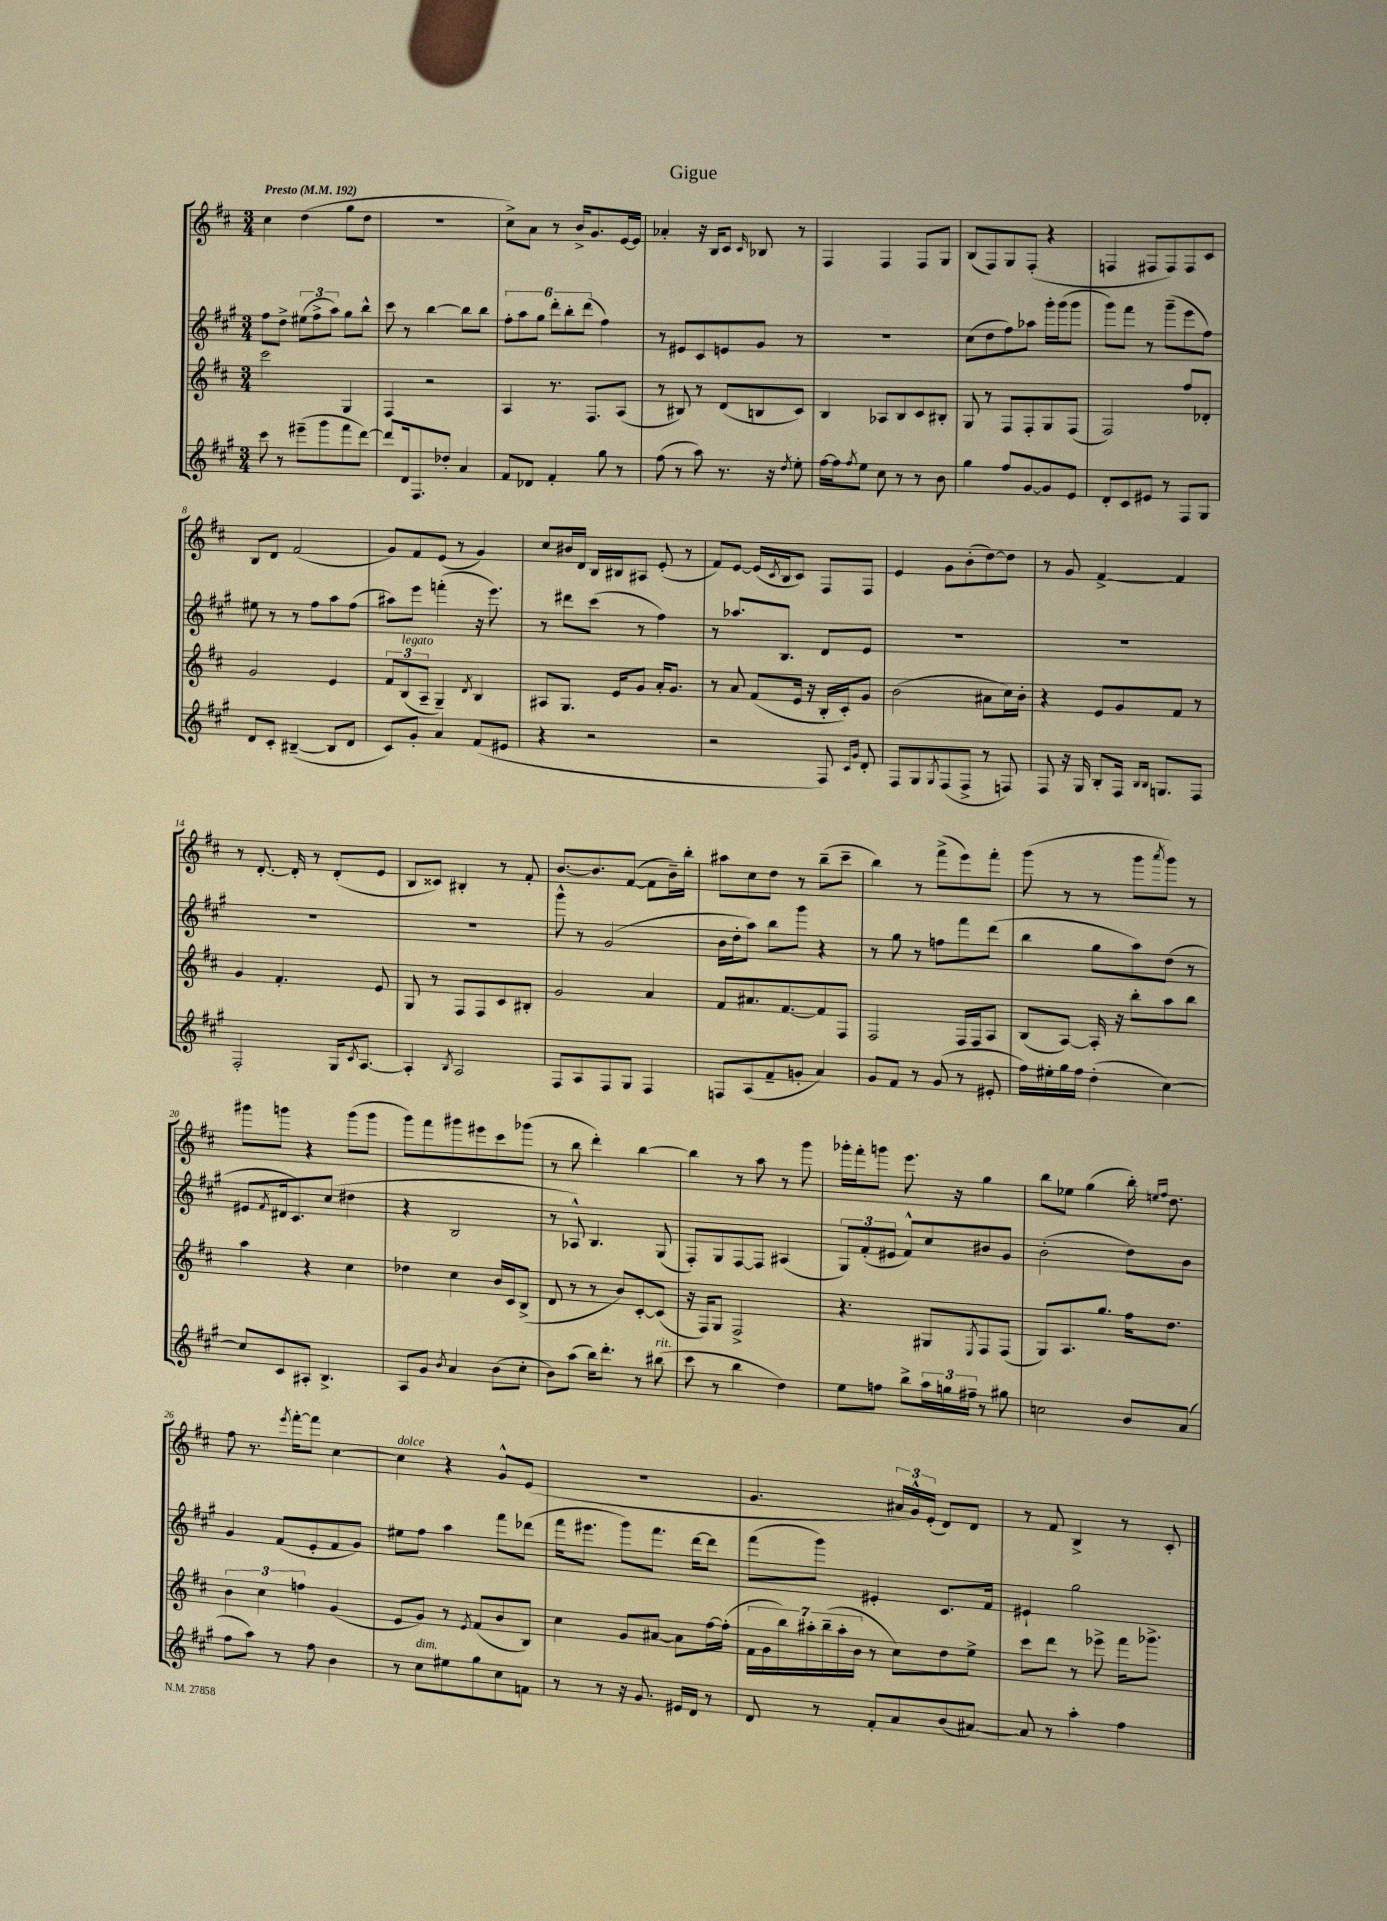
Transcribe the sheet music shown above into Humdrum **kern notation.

**kern	**kern	**kern	**kern
*part4	*part3	*part2	*part1
*staff4	*staff3	*staff2	*staff1
*clefG2	*clefG2	*clefG2	*clefG2
*k[f#c#g#]	*k[f#c#]	*k[f#c#g#]	*k[f#c#]
*M3/4	*M3/4	*M3/4	*M3/4
*MM192	*MM192	*MM192	*MM192
=1	=1	=1	=1
!	!	!	!LO:TX:a:B:t=Presto
8ccc#\	2ccc#\	8ff#\L	4cc#\
8r	.	8dd^\J	.
(8eee#X~\L	.	(12ee#X\L	(4dd\
.	.	12ff#^\	.
8ggg#\	.	.	.
.	.	12aa\J)	.
8fff#\	4G/	8gg#\L	8gg\L
[8ddd\J)	.	8bb^^\J	8dd\J
=2	=2	=2	=2
8ddd/L]	4F#/	8ccc#\	2.r
16d/k	.	8r	.
8.F#/	.	.	.
.	2r	[4bb\	.
8dd-X'/J	.	.	.
4a/	.	8bb\L]	.
.	.	8bb\J	.
=3	=3	=3	=3
8f#/L	4A/	12ff#'\L	8cc#^\L)
.	.	12aa\	.
8d-X/J	.	.	8a\J
.	.	12gg#\J	.
4f#'/	8.r	12ddd'\L	8r
.	.	12bb'\	.
.	.	.	16b^/KL
.	.	(12ddd\J	.
.	8.F#/L	.	8.g/
8gg#\	.	4ff#\)	.
8r	(8A/J	.	[16e/L
.	.	.	16e/JJ]
=4	=4	=4	=4
(8ff#\	8r	8r	4a-X'/
8r	8B#X/)	8e#X/L	.
8aa\)	8r	8c#/	16r
.	.	.	16B/KL
8.r	(8d/L	8en/	8c#/J
.	.	.	16qqc#/
.	8Bn/	8g#/J	8B-X/
16r	.	.	.
8qdd/	.	.	.
8ee'\	8c#/J)	8r	8r
=5	=5	=5	=5
[16ff#\LL	4B/	2.r	4F#/
16ff#\J]	.	.	.
8qff#/	.	.	.
8ee\J	.	.	.
8cc#\	8A-X/L	.	4F#/
8r	8B/	.	.
8r	8c#/	.	8F#/L
8b\	8B#X'/J	.	8G/J
=6	=6	=6	=6
4gg#\	8G/	(8cc#\L	(8B/L
.	8r	8dd\	8F#/)
8ff#/L	8F#/L	8ff#\)	8G/
[8g#/	8F#'/	8aa-X\J	(8F#'/J
8g#/]	8G/	16ggg#'\LL	4r
.	.	(16ggg#\J	.
8e/J	(8F#/J	8ggg#\J	.
=7	=7	=7	=7
8d'/L	2F#/)	8ggg#\L)	4Fn/
8c#/	.	8fff#\J	.
8e#X/J	.	8r	8F#X/L
8r	.	(8ggg#~\L	8F#/)
8F#/L	8ff#/L	8eee\	8F#/
8G#/J	8d-X'/J	8ff#\J)	8c#/J
!!LO:LB:g=z
=8	=8	=8	=8
8d/L	2g/	8ee#X\	8B/L
8c#'/J	.	8r	8d/J
([4B#X~/	.	8r	(2f#/
.	.	8ff#\L	.
8B#/L]	4e/	8aa\	.
8d/J	.	(8ff#\J	.
=9	=9	=9	=9
8c#/L)	12f#/L	8aa#X\L)	8g/L)
!	!LO:TX:a:i:t=legato	!	!
.	(12B/	.	.
8g#'/J	.	8eee\J	8f#/
.	12A~/J	.	.
4a/	4G~/)	(4fffn'\	(8e/J
.	.	.	8r
.	8qd/	.	.
(8f#/L	4B/	16r	4g/)
.	.	8.eee\)	.
8e#X/J	.	.	.
=10	=10	=10	=10
4r	8A#X/L	8r	8cc#/L
.	8.G/J	8ddd#X\L	16b#X/L
.	.	.	16d/JJ
2r	.	(8ccc#\J	16B/LL
.	16e/KL	.	16B#X/J
.	8g/J	8r	8A#X/J
.	16a'/KL	4ff#\)	(8e'/
.	8.g/J	.	.
.	.	.	8r
=11	=11	=11	=11
2r	8r	8r	8f#/L)
.	8a/	8.aa-X/L	[8e/J
.	(8f#/L	.	(16e/LL]
.	.	.	8qc#/
.	.	8.B/J	16B/J
.	16e/Jk	.	8c#/J)
.	16r	.	.
8F#/)	16B'/LL	8d/L	8F#/L
.	16c#'/J)	.	.
16qqc#/LL	.	.	.
16qqg#/JJ	.	.	.
8d'/	8g/J	8e/J	8F#/J
=12	=12	=12	=12
8F#/L	(2b\	2.r	4e/
8G#/	.	.	.
8qG#/	.	.	.
(8F#/	.	.	8g\L
8F#^/J	.	.	(8b'\
8r	8a#X\L	.	[8dd\)
8Fn/)	16cc#\L)	.	8dd\J]
.	16b'\JJ	.	.
=13	=13	=13	=13
8F#/	4r	2.r	8r
16r	.	.	8g/
16G#/	.	.	.
8B'/L	8e/L	.	[4f#^/
16F#/Jk	8g/	.	.
16qqB/LL	.	.	.
16qqB/JJ	.	.	.
8.Gn/L	.	.	.
.	8f#/J	.	4f#/]
8F#/J	8r	.	.
!!LO:LB:g=z
=14	=14	=14	=14
2F#'/	4g/	2.r	8r
.	.	.	[8.d'/
.	4.f#'/	.	.
.	.	.	16d'/]
.	.	.	8r
16G#/KL	.	.	(8d'/L
8qc#/	.	.	.
[8.A/J	.	.	.
.	8e/	.	8e/J
=15	=15	=15	=15
4A'/]	8G/	2.r	8B/L
.	8r	.	8c##X/J)
8qB/	.	.	.
2A/	8F#/L	.	4B#X'/
.	8F#/	.	.
.	8c#/	.	8r
.	8B#X'/J	.	8f#'/
=16	=16	=16	=16
8F#/L	2g/	8ggg#^^\	[8.b/L
8A/	.	8r	.
.	.	.	8.b/]
8F#/	.	(2g#/	.
8G#/J	.	.	([8f#/J
4F#/	4a/	.	8f#\L]
.	.	.	16b~\L)
.	.	.	16bb'\JJ
=17	=17	=17	=17
8Fn/L	8f#/L	16b\LL	8aa#X\L
.	.	16dd'\J	.
(8A/	8.a#X/	8aa\J)	8cc#\
8f#~/	.	8bb\L	8dd\J
.	[8.f#/	.	.
8gn'/J	.	8ggg#\J	8r
4a/)	8f#/]	4r	(8bb~\L
.	8F#/J	.	8ccc#~\J
=18	=18	=18	=18
8g#/L	2F#/	8r	4bb\)
8f#/J	.	8gg#\	.
8r	.	8r	8r
(8g#/	.	8ffn\L	(8fff#^\L
8r	16F#/LL	8fff#\	8eee\)
.	16F#/J	.	.
8e#X'/	8A/J	(8ddd\J	8fff#'\J
=19	=19	=19	=19
16ff#\LL)	(8B/L	4bb\	(8ggg\
16ee#X'\	.	.	.
16gg#\	[8A/J)	.	8r
16ff#\JJ	.	.	.
(4dd'\	16A'/]	8gg#\L	8r
.	16r	.	.
.	8bb'\L	8aa\)	8ggg\L
.	.	.	8qaaa/
[4cc#\)	8aa\	(8dd\J	8ggg\J)
.	8bb\J	8r	8r
!!LO:LB:g=z
=20	=20	=20	=20
8cc#/L]	4aa\	8e#X/L	8ggg#X\L
.	.	8qf#/	.
8c#/	.	16d#X/k	8gggn\J
.	.	8.c#/)	.
8A#X'/J	4r	.	4r
4.B^/	.	(8cc#/J	.
.	4cc#\	4dd#X\	(8ggg\L
.	.	.	8ggg\J
=21	=21	=21	=21
8A/L	4dd-X\	4r	8ggg\L)
8g#/J	.	.	8fff#\
8qb/	.	.	.
4a/	4cc#\	2B/	8ggg#X\
.	.	.	8eee#X\
(8b\L	16b/LL	.	8ccc#\
.	16c#/J	.	.
8cc#'\J	(8B^/J	.	(8ggg-X\J
=22	=22	=22	=22
8b\L)	8d/	8r	8r
(8aa\J	8r	8A-X^^/)	8bb\
16bb\KL)	8r	4.B/	4ddd'\)
8.ddd'\J	.	.	.
.	8b/L)	.	.
8r	[8c#'/	.	[4bb\
!LO:TX:a:i:t=rit.	!	!	!
(8bb#X\	(8c#/J]	(8G#/	.
=23	=23	=23	=23
8ccc#\	16r	8F#'/L)	4bb\]
.	16F#/KL)	.	.
8r	8G/J	8G#/	.
4bb\	2F#^/	[8F#/	8r
.	.	8F#/J]	8aa\
4dd\)	.	(4A#X/	8r
.	.	.	8ggg\
=24	=24	=24	=24
8ee\L	4.r	12G#/L)	16ggg-X'\LL
.	.	.	16fff#'\J
.	.	(12f#'/	.
8ffn\J	.	.	8gggn\J
.	.	12e#X/J	.
8bb^\L	.	8f#^^/L)	8.eee\
24aa\L	8G#X/L	8cc#/	.
24ggn\	.	.	.
.	.	.	16r
24ff#X~\JJ	.	.	.
.	8qE/	.	.
8r	8F#/	8b#X/	4gg\
8gg#X\	(8F#/J	8g#/J	.
=25	=25	=25	=25
2ccn\	8G/L)	(2b'\	8bb\L
.	8.A/	.	8ee-X\J
.	.	.	(4gg\
.	8.gg/J	.	.
8b/L	16ff#\KL	8dd\L)	16bb'\)
.	.	.	16qqeen/LL
.	.	.	16qqff#/JJ
.	8.dd\J	.	8.dd\
(8a/J	.	8b\J	.
!!LO:LB:g=z
=26	=26	=26	=26
8ff#\L	6b\	4g#/	8ff#\
8aa\J)	.	.	8.r
.	6cc#\	.	.
8r	.	(8f#/L	.
.	.	.	8qeee/
.	.	.	[16fff#'\KL
.	6ffn\	.	.
8ff#\	.	8e'/	8fff#\J]
4b\	(4g/	8f#/	[4cc#\
.	.	8g#/J)	.
=27	=27	=27	=27
!	!	!	!LO:TX:a:i:t=dolce
8r	8e/L	8ee#X\L	4cc#\]
!LO:TX:a:i:t=dim.	!	!	!
8cc#\L	8g/J)	8ff#\J	.
8ee#X\	8r	4aa\	4r
.	8qe/	.	.
8gg#\	(8f#/L	.	.
8cc#\	8b/	8fff#\L	8g^^/L
8fn\J	8B/J)	(8ddd-X\J	(8e/J
=28	=28	=28	=28
8r	4cc#\	16fff#\KL	2.r
.	.	8.eee#X\J	.
8r	.	.	.
16r	8g/L	8ggg#\L)	.
8.g#/	.	.	.
.	[8a#X/J	8.fff#\J	.
16e#X/LL	8a#\L]	.	.
16d/JJ	.	[16ddd\KL	.
8r	[16ff#\L	8ddd\J]	.
.	(16ff#'\JJ]	.	.
=29	=29	=29	=29
8d/	28f#\LL	(8fff#\L	4.g/
.	28g\	.	.
.	28bb\)	.	.
.	28aa#X'\	.	.
8r	.	8ggg#\J)	.
.	(28bb~\	.	.
.	28aa#'\	.	.
.	28b\JJ	.	.
8f#'/L	8r	4e#X'/	.
8a/	8cc#\L)	.	24a#X/LL
.	.	.	24g^^/)
.	.	.	(24e'/JJ
(8b/	8dd\	8.c#/L	8d/L)
[8a#X/J)	8ee^\J	.	8d/J
.	.	16f#/Jk	.
=30	=30	=30	=30
8a#/]	8ccc#\L	4e#X`/	8r
8r	8ddd\J	.	8f#/
4aa'\	8r	2gg#\	4B^/
.	8eee-X^\	.	.
4ff#\	16fff#\KL	.	8r
.	8.ggg-X^\J	.	.
.	.	.	8c#'/
==	==	==	==
*-	*-	*-	*-
